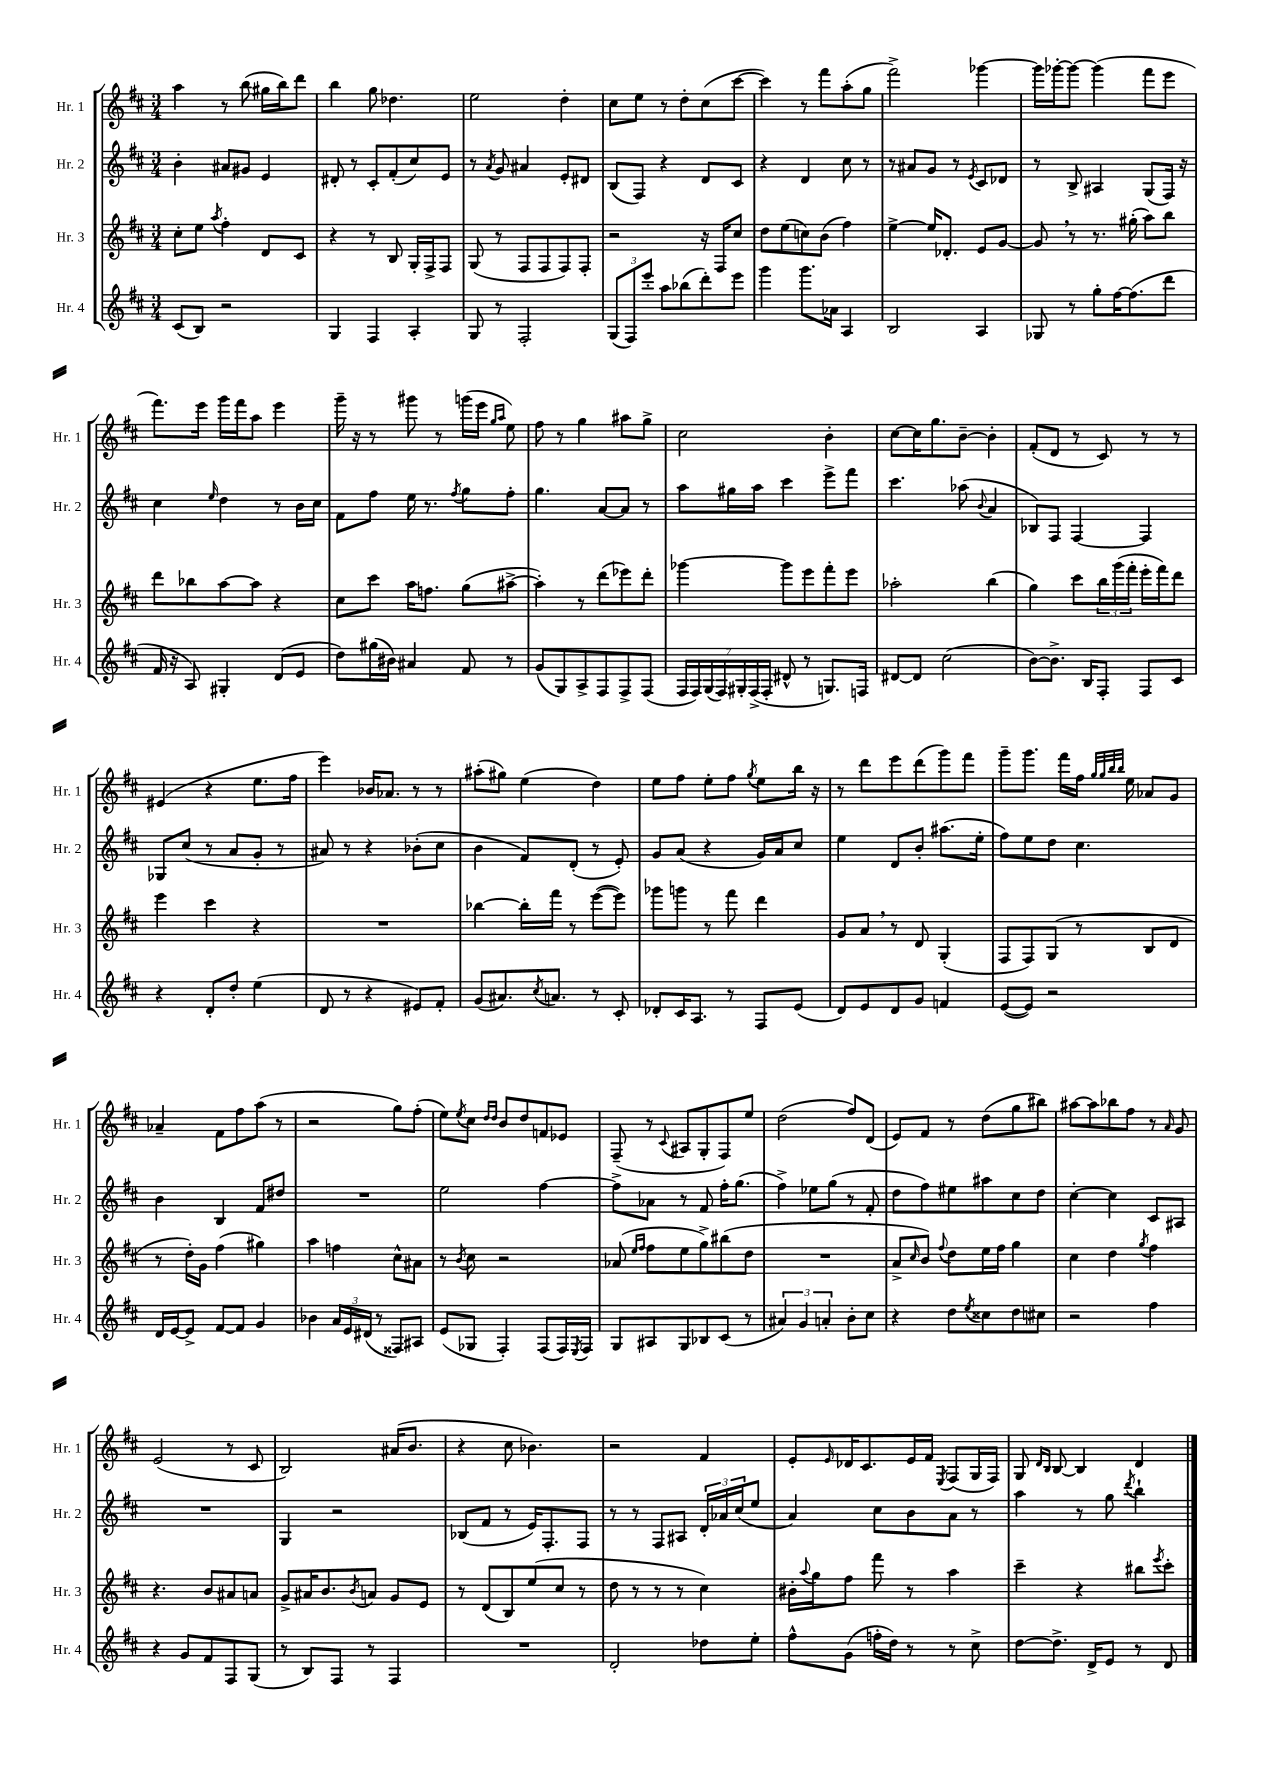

**kern	**kern	**kern	**kern
*part4	*part3	*part2	*part1
*staff4	*staff3	*staff2	*staff1
*I"Hr. 4	*I"Hr. 3	*I"Hr. 2	*I"Hr. 1
*I'Hr. 4	*I'Hr. 3	*I'Hr. 2	*I'Hr. 1
*clefG2	*clefG2	*clefG2	*clefG2
*k[f#c#]	*k[f#c#]	*k[f#c#]	*k[f#c#]
*M3/4	*M3/4	*M3/4	*M3/4
=15	=15	=15	=15
(8c#/L	8cc#'\L	4b'\	4aa\
8B/J)	8ee\J	.	.
.	8qaa/	.	.
2r	4ff#'\	8a#X/L	8r
.	.	8g#X/J	(8bb\
.	8d/L	4e/	16gg#X\LL
.	.	.	16bb\J)
.	8c#/J	.	8ddd\J
=16	=16	=16	=16
4G/	4r	8d#X'/	4bb\
.	.	8r	.
4F#/	8r	8c#'/L	8gg\
.	8B/	(8f#'/	4.dd-X\
4A'/	16G'/LL	8cc#/)	.
.	16F#^/J	.	.
.	8F#/J	8e/J	.
=17	=17	=17	=17
8G/	(8G/	8r	2ee\
.	.	8qa/	.
8r	8r	8g/	.
2F#'/	8F#/L	4a#X/	.
.	8F#/	.	.
.	8F#/)	8e'/L	4dd'\
.	8F#'/J	8d#X/J	.
=18	=18	=18	=18
(12G/L	2r	(8B/L	8cc#\L
12F#/)	.	.	.
.	.	8F#/J)	8ee\J
12eee'/J	.	.	.
8aa\L	.	4r	8r
(8bb-X\	.	.	8dd'\L
8ddd'\)	16r	8d/L	(8cc#\
.	16F#/KL	.	.
8eee\J	8cc#/J	8c#/J	[8ccc#\J
=19	=19	=19	=19
4ggg\	8dd\L	4r	4ccc#\])
.	(8ee\	.	.
8.ggg\L	8ccn\)	4d/	8r
.	(8b\J	.	8fff#\L
16a-X\Jk	.	.	.
4A/	4ff#\)	8cc#\	(8aa'\
.	.	8r	8gg\J
=20	=20	=20	=20
2B/	[4ee^\	8r	2fff#^\)
.	.	8a#X/L	.
.	16ee/KL]	8g/J	.
.	8.d-X'/J	.	.
.	.	8r	.
.	.	8qe/	.
4A/	8e/L	8c#/L	[4ggg-X\
.	[8g/J	8d-X/J	.
=21	=21	=21	=21
8G-X/	8g,/]	8r	16ggg-\LL]
.	.	.	[16ggg-X'\J
8r	8r	8B^/	8ggg-\J_
8gg'\L	8.r	4A#X/	(4ggg-\]
[16ff#\K	.	.	.
(8.ff#\]	(16gg#X'\	.	.
.	8aa\L)	(8G/L	8fff#\L
8ddd\J	8bb\J	16F#/Jk)	8eee\J
.	.	16r	.
!!LO:LB:g=z
=22	=22	=22	=22
16f#/	8ddd\L	4cc#\	8.fff#\L)
16r	.	.	.
8A/)	8bb-X\	.	.
.	.	.	16eee\Jk
.	.	16qqee/	.
4G#X'/	[8aa\	4dd\	16ggg\LL
.	.	.	16fff#\J
.	8aa\J]	.	8aa\J
(8d/L	4r	8r	4eee\
8e/J	.	16b\LL	.
.	.	16cc#\JJ	.
=23	=23	=23	=23
8dd\L)	8cc#\L	8f#\L	16ggg~\
.	.	.	16r
(16gg#X\L	8ccc#\J	8ff#\J	8r
16b#X\JJ)	.	.	.
4a#X/	16aa\KL	16ee\	8ggg#X\
.	8.ffn\J	8.r	.
.	.	.	8r
.	.	8qff#/	.
8f#/	(8gg\L	8gg\L	(16gggn\LL
.	.	.	16eee\JJ
.	.	.	16qqgg/LL
.	.	.	16qqaa/JJ
8r	[8aa#X^\J	8ff#'\J	8ee\)
=24	=24	=24	=24
(8g/L	4aa#'\])	4.gg\	8ff#\
8G/)	.	.	8r
8A^/	8r	.	4gg\
8F#/	(8ddd\L	[8a/L	.
8F#^/	8eee-X\)	8a/J]	8aa#X\L
(8F#/J	8ddd'\J	8r	8gg^\J
=25	=25	=25	=25
28F#/LL	[4ggg-X\	8aa\L	2cc#\
28F#/)	.	.	.
(28G/	.	.	.
28F#/)	.	.	.
.	.	16gg#X\L	.
28G#X'/	.	.	.
(28F#^/	.	.	.
.	.	16aa\JJ	.
28F#'/JJ	.	.	.
8d#X^^/	8ggg-\L]	4ccc#\	.
8r	8eee\	.	.
8.Gn/L)	8fff#'\	8eee^\L	4b'\
.	8eee\J	8fff#\J	.
16Fn/Jk	.	.	.
=26	=26	=26	=26
[8d#X/L	2aa-X'\	4.ccc#\	[8cc#\L
8d#/J]	.	.	16cc#\K]
.	.	.	8.gg\
(2cc#\	.	.	.
.	.	(8aa-X\	[8b~\J
.	.	8qqb/	.
.	(4bb\	4a/	4b'\]
=27	=27	=27	=27
[8b\L)	4gg\)	8B-X/L)	(8f#'/L
8.b^\J]	.	8F#/J	8d/J
.	8ccc#\L	[4F#/	8r
16B/KL	.	.	.
8F#'/J	24bb\L	.	8c#/)
.	(24ggg\	.	.
.	24fff#'\JJ	.	.
8F#/L	16eee'\LL	4F#/]	8r
.	16fff#\J)	.	.
8c#/J	8ddd\J	.	8r
!!LO:LB:g=z
=28	=28	=28	=28
4r	4eee\	8G-X/L	(4e#X/
.	.	(8cc#/J	.
8d'/L	4ccc#\	8r	4r
8dd'/J	.	8a/L	.
(4ee\	4r	8g'/J	8.ee\L
.	.	8r	.
.	.	.	16ff#\Jk
=29	=29	=29	=29
8d/	2.r	8a#X/)	4eee\)
8r	.	8r	.
4r	.	4r	16b-X/KL
.	.	.	8.a-X/J
8e#X/L)	.	(8b-X'\L	8r
8f#'/J	.	8cc#\J	8r
=30	=30	=30	=30
(8g/L	[4bb-X\	4b\	(8aa#X'\L
8.a#X/)	.	.	8gg#X\J)
.	16bb-'\LL]	8f#/L)	(4ee\
8qcc#/	.	.	.
8.an/J	16fff#\JJ	.	.
.	8r	(8d'/J	.
8r	([8eee\L	8r	4dd\)
8c#'/	8eee\J])	8e'/)	.
=31	=31	=31	=31
8d-X'/L	8ggg-X\L	8g/L	8ee\L
16c#/K	8gggn\J	(8a/J	8ff#\J
8.A/J	.	.	.
.	8r	4r	8ee'\L
8r	8fff#\	.	8ff#\J
.	.	.	8qgg/
8F#/L	4ddd\	16g/LL)	8ee\L
.	.	16a/J	.
(8e/J	.	8cc#/J	16bb\Jk
.	.	.	16r
=32	=32	=32	=32
8d/L)	8g/L	4ee\	8r
8e/	8a,/J	.	8ddd\L
8d/	8r	8d/L	8eee\
8g/J	8d/	8b'/J	(8ddd\
4fn/	(4G'/	(8.aa#X\L	8ggg\)
.	.	.	8fff#\J
.	.	16ee'\Jk	.
=33	=33	=33	=33
([8e/L	8F#/L	8ff#\L)	8ggg~\L
8e/J])	8F#/)	8ee\	8.ggg\J
2r	(8G/J	8dd\J	.
.	.	.	16fff#\LL
.	8r	4.cc#\	16ff#\JJ
.	.	.	32qqgg/LLL
.	.	.	32qqgg/
.	.	.	32qqbb/
.	.	.	32qqbb/JJJ
.	.	.	16ee\
.	8B/L	.	8a-X/L
.	8d/J	.	8g/J
!!LO:LB:g=z
=34	=34	=34	=34
16d/LL	8r	4b\	4a-X~/
[16e/J	.	.	.
8e^/J]	16dd'\LL)	.	.
.	16g\JJ	.	.
[8f#/L	(4ff#\	4B/	8f#\L
8f#/J]	.	.	8ff#\
4g/	4gg#X\)	8f#/L	(8aa\J
.	.	8dd#X/J	8r
=35	=35	=35	=35
4b-X\	4aa\	2.r	2r
24a/LL	4ffn\	.	.
24e/	.	.	.
(24d#X/JJ	.	.	.
8r	.	.	.
8F##X/L)	8cc#^^\L	.	8gg\L)
8A#X/J	8a#X\J	.	(8ff#'\J
=36	=36	=36	=36
(8e/L	8r	2ee\	8ee\L)
.	8qb/	.	8qee/
8G-X/J	8cc#\	.	8cc#\J
.	.	.	16qqdd/LL
.	.	.	16qqdd/JJ
4F#'/)	2r	.	8b/L
.	.	.	8dd/
(8F#/L	.	[4ff#\	8fn/
16F#/L)	.	.	8e-X/J
8qE/	.	.	.
16F#/JJ	.	.	.
=37	=37	=37	=37
8G/L	(8a-X/	8ff#^\L]	(8F#~/
.	16qqee/LL	.	.
.	16qqff#/JJ	.	.
8A#X/	8ff#\L	8a-X\J	8r
.	.	.	8qqc#/
8G/	8ee\	8r	8A#X/L
8B-X/	8gg^\)	8f#/	8G'/
(8c#/J	(8bb#X\	16ff#'\KL	8F#/)
.	.	(8.gg\J	.
8r	8dd\J	.	8ee/J
=38	=38	=38	=38
6a#X/)	2.r	4ff#^\)	(2dd\
6g/	.	.	.
.	.	8ee-X\L	.
6an'/	.	.	.
.	.	(8gg\J	.
8b'\L	.	8r	8ff#/L)
8cc#\J	.	8f#'/	(8d/J
=39	=39	=39	=39
4r	8a^/L	8dd\L	8e/L)
.	16qqcc#/	.	.
.	8b/J)	8ff#\)	8f#/J
.	8qqff#/	.	.
8dd\L	8dd\L	8ee#X\	8r
8qee/	.	.	.
8cc##X\	16ee\L	8aa#X\	(8dd\L
.	16ff#\JJ	.	.
8dd\	4gg\	8cc#\	8gg\
8cc#X\J	.	8dd\J	8bb#X\J)
=40	=40	=40	=40
2r	4cc#\	[4cc#'\	[8aa#X\L
.	.	.	8aa#\]
.	4dd\	4cc#\]	8bb-X\
.	.	.	8ff#\J
.	8qgg/	.	.
4ff#\	4ff#\	8c#/L	8r
.	.	.	16qqa/
.	.	8A#X/J	8g/
!!LO:LB:g=z
=41	=41	=41	=41
4r	4.r	2.r	(2e/
8g/L	.	.	.
8f#/	8b/L	.	.
8F#/	8a#X/	.	8r
(8G/J	8an/J	.	8c#/
=42	=42	=42	=42
8r	8g^/L	4G/	2B/)
8B/L)	16a#X/K	.	.
.	8.b/	.	.
8F#/J	.	2r	.
.	8qb/	.	.
8r	8an/J	.	.
4F#/	8g/L	.	(16a#X/KL
.	.	.	8.b/J
.	8e/J	.	.
=43	=43	=43	=43
2.r	8r	(8B-X/L	4r
.	(8d/L	8f#/J	.
.	8B/)	8r	8cc#\
.	(8ee/	16e/KL)	4.b-X\)
.	.	8.F#'/	.
.	8cc#/J	.	.
.	8r	8F#/J	.
=44	=44	=44	=44
2d'/	8dd\	8r	2r
.	8r	8r	.
.	8r	8F#/L	.
.	8r	8A#X/J	.
8dd-X\L	4cc#\)	24d'/LL	4f#/
.	.	24a-X/	.
.	.	(24cc#/J	.
8ee'\J	.	8ee/J	.
=45	=45	=45	=45
8ff#^^\L	16b#X'\LL	4a/)	8e'/L
.	8qqaa/	.	.
.	16gg\J	.	.
.	.	.	16qqe/
(8g\J	8ff#\J	.	16d-X/K
.	.	.	8.c#/
16ffn'\LL	8fff#\	8cc#\L	.
16dd\JJ)	.	.	.
8r	8r	8b\	16e/L
.	.	.	16f#/JJ
.	.	.	8qE/
8r	4aa\	8a\J	(8F#/L
8cc#^\	.	8r	16G/L
.	.	.	16F#/JJ)
=46	=46	=46	=46
[8dd\L	4ccc#~\	4aa\	8G/
.	.	.	16qqd/LL
.	.	.	16qqB/JJ
8.dd^\J]	.	.	[8B/
.	4r	8r	4B/]
16d^/KL	.	.	.
8e/J	.	8gg\	.
.	.	8qddd/	.
8r	8bb#X\L	4bb`\	4d/
.	8qeee/	.	.
8d/	8ccc#'\J	.	.
==	==	==	==
*-	*-	*-	*-
